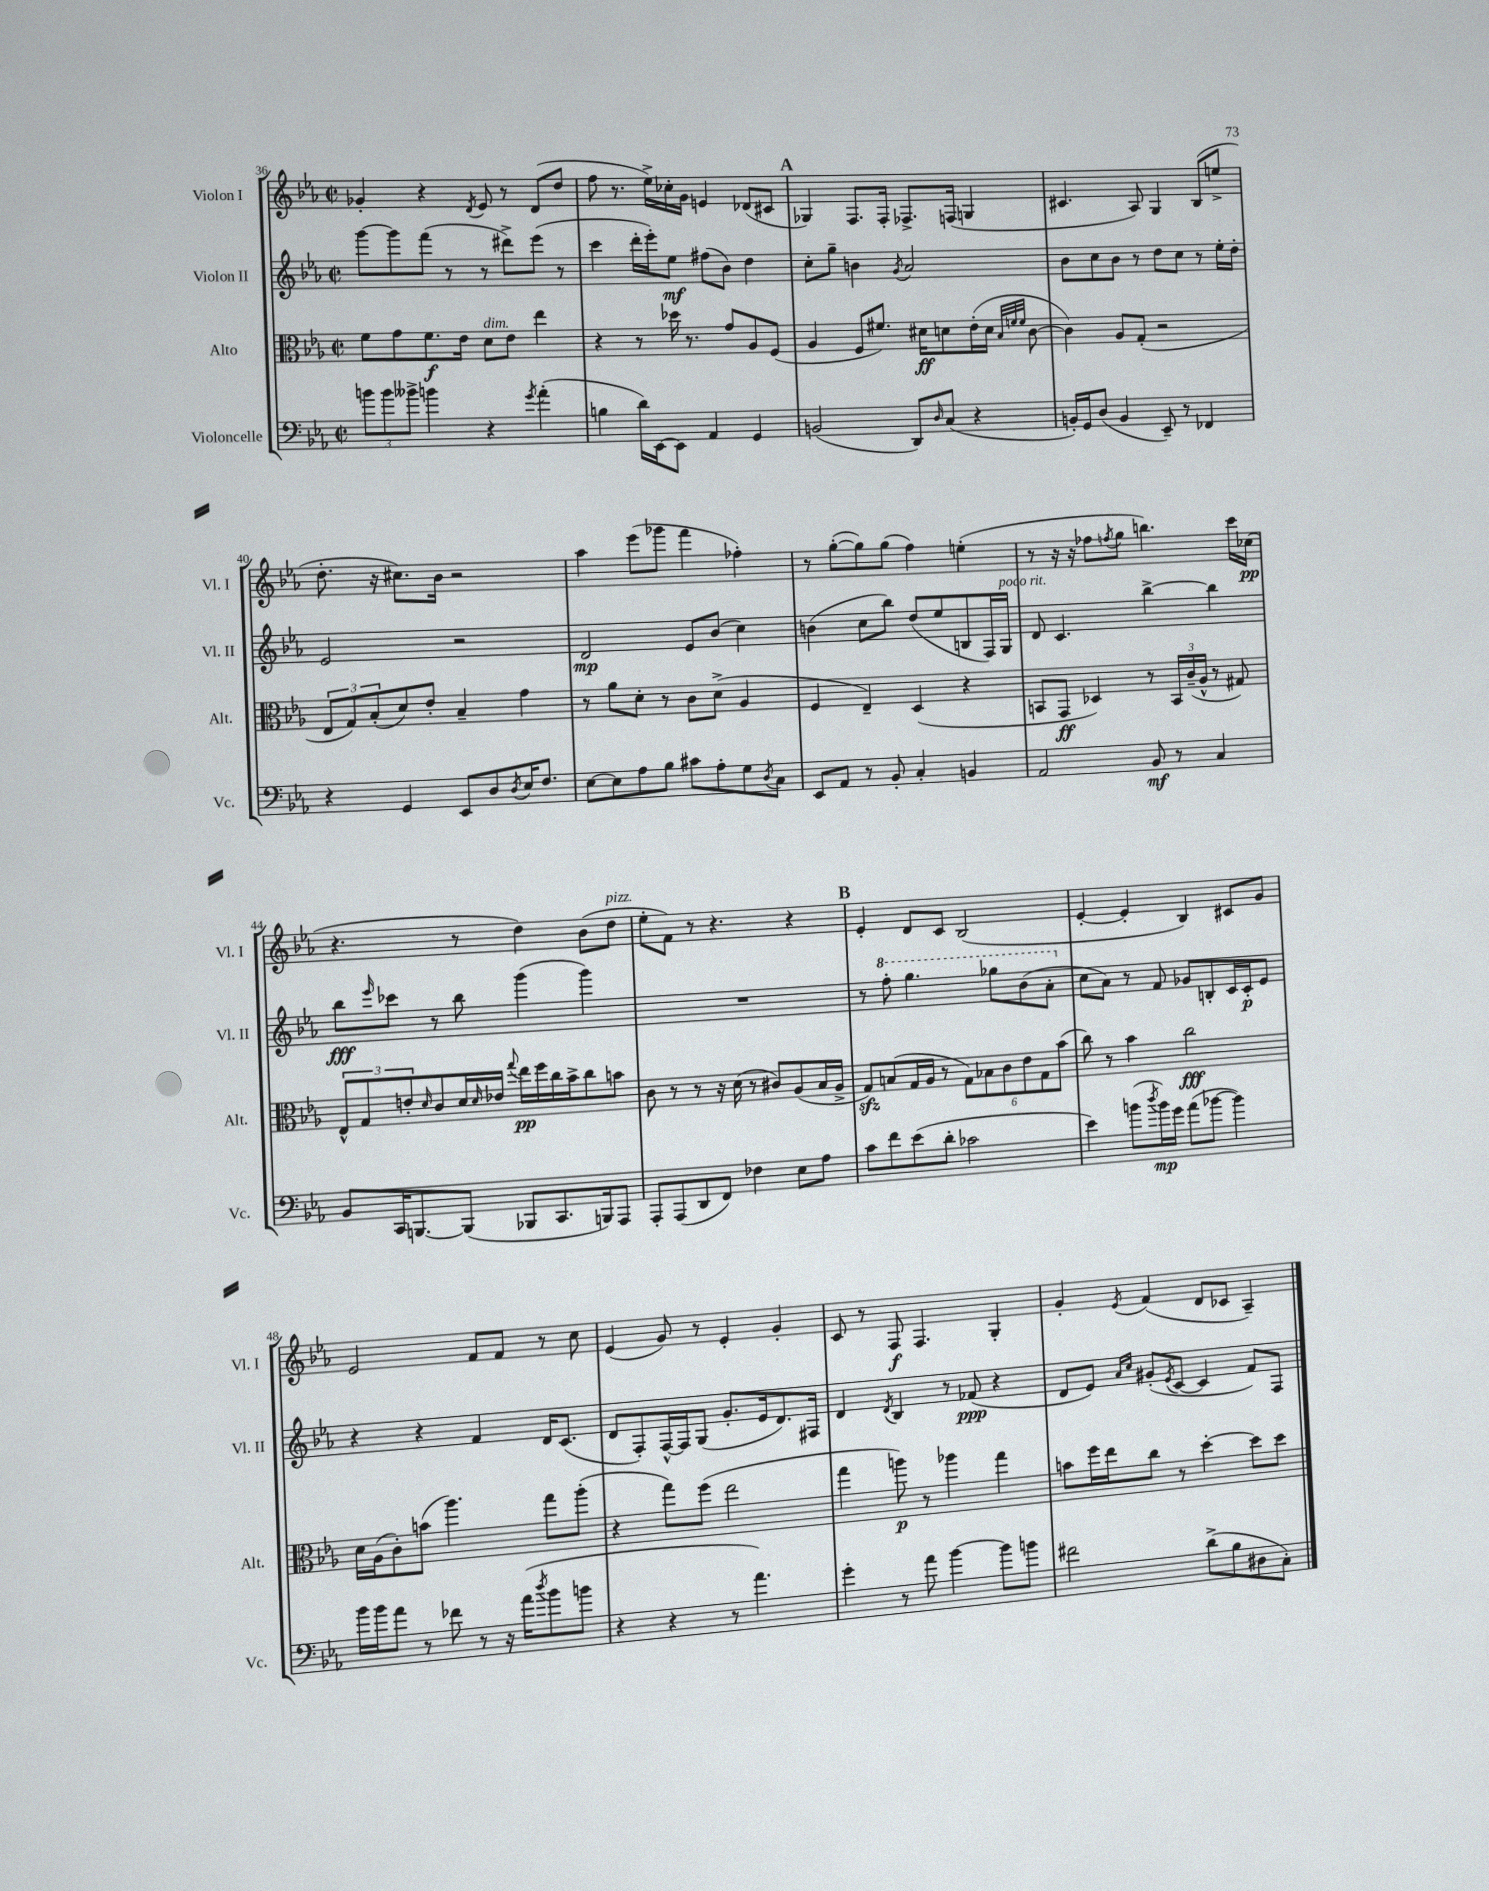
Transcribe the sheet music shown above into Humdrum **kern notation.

**kern	**kern	**kern	**kern
*staff4	*staff3	*staff2	*staff1
*clefF4	*clefC3	*clefG2	*clefG2
*k[b-e-a-]	*k[b-e-a-]	*k[b-e-a-]	*k[b-e-a-]
*M2/2	*M2/2	*M2/2	*M2/2
*met(c|)	*met(c|)	*met(c|)	*met(c|)
12b	8f	[8ggg	4g-'
12b	.	.	.
.	8g	8ggg]	.
12b--^	.	.	.
4b	8.f	(8fff	4r
.	.	8r	.
.	16e-	.	.
.	.	.	8qd
4r	8d	8r	8e-
.	8e-	8ddd#^)	8r
8qg	.	.	.
(4a-'	4ee-	(8eee-	(8d
.	.	8r	8dd
=	=	=	=
4B	4r	4ccc	8ff
.	.	.	8.r
16d)	8r	16ddd'	.
[16EE-	.	16eee-')	16ee-^)
8EE-]	16dd-	8ee-	16cc-'
.	8.r	.	16g
4AA-	.	(8ff#	4e
.	8g	8b-)	.
4GG	8A-	4dd	(8d-
.	(8F	.	8c#
=	=	=	=
(2BB	4A-	8cc'	4G-)
.	.	8gg~	.
.	8F	4b	8.F
.	8.f#)	.	.
.	.	.	16F'
.	.	8qg	.
8DD)	.	2a-	8.F-^
.	16d#	.	.
16qqD	.	.	.
(8C	8d	.	.
.	.	.	(16F
4r	(16e-'	.	4G
.	16d	.	.
.	32qqB-	.	.
.	32qqf	.	.
.	32qqf	.	.
.	[8c	.	.
=	=	=	=
16BB')	4c])	8b-	4.c#
16GG	.	.	.
(8D	.	8cc	.
4BB	8A-	8b-	.
.	(8G'	8r	8A-)
8EE-~)	2r	8dd	4G
8r	.	8cc	.
4FF-	.	8r	(8B-
.	.	16ee-'	8ee^
.	.	16dd'	.
=	=	=	=
4r	12E-	2e-	8.dd'
.	12G)	.	.
.	(12B-'	.	.
.	.	.	16r
4GG	8d)	.	8.cc#)
.	8e-'	.	.
.	.	.	16b-
8EE-	4B-~	2r	2r
8D	.	.	.
8qD	.	.	.
16E-	4g	.	.
8.F	.	.	.
=	=	=	=
[8E-	8r	2d	4aa-
8E-]	8a-	.	.
8A-	8d'	.	(8eee-
8B-	8r	.	8ggg-
8c#	8c	8e-	4fff
8A-'	(8d^	(8b-	.
8G	4A-	4cc)	4ff-')
8qD	.	.	.
8C	.	.	.
=	=	=	=
8EE-	4F	(4b	8r
8AA-	.	.	([8gg'
8r	4E-~)	8cc	8gg])
8BB-'	.	8bb-)	(8gg
4C'	(4D	(8dd	4ff)
.	.	8ee-	.
4BB	4r	8B	(4ee'
.	.	16F)	.
.	.	16G	.
=	=	=	=
2AA-	8BB	8d	8r
.	8GG	4.c	16r
.	.	.	16r
.	4D-)	.	8ff-
.	.	.	8qff
.	.	.	8gg
8BB-	8r	[4bb-^	4.bb)
8r	24BB	.	.
.	(24c~	.	.
.	24A-^^	.	.
4C	8r	4bb-]	.
.	8G#)	.	16ccc
.	.	.	(16cc-
=	=	=	=
8BB-	12E-^^	8bb-	4.r
.	12G	.	.
.	.	16qqeee-	.
16CC	.	8ccc-	.
.	12e'	.	.
[8.BBB	.	.	.
.	16qqd	.	.
.	8c	8r	.
(8BBB]	16d	8bb-	8r
.	16qqd	.	.
.	16e-	.	.
.	8qqgg	.	.
8BBB-	16ee-	(4ggg	4dd)
.	16ff	.	.
8.CC	16cc	.	.
.	16b-^	.	.
.	8cc	4ggg)	(8b-
16BBB)	.	.	.
8AAA-	8b	.	8dd
=	=	=	=
8AAA-'	8c	1r	8ee-'
(8AAA-	8r	.	8f)
8DD	8r	.	8r
8FF)	16r	.	4.r
.	(16d	.	.
4F-	8r	.	.
.	8c#)	.	.
8E-	(8A-	.	4r
8A-	16B-	.	.
.	16A-^	.	.
=	=	=	=
8c	8G)	8r	4e-'
8f	(8B	8fff'	.
(8e-	16G	4.ggg	8d
.	16A-	.	.
8d'	8r	.	8c
2c-	12G)	.	(2B-
.	12B-	.	.
.	.	8ggg-	.
.	12c	.	.
.	12e-	(8bb-	.
.	12G	.	.
.	.	8aa-'	.
.	(12b-	.	.
=	=	=	=
4e-)	8cc)	8cc	[4e-'
.	8r	8a-)	.
(8b	4b-	8r	4e-']
8qdd	.	.	.
16b)	.	8f	.
16g	.	.	.
(8a-	2cc	8g-	4B-)
[8b-	.	8B'	.
4b-])	.	16c	8c#
.	.	16c'	.
.	.	8e-	8g
=	=	=	=
16b-	16d	4r	2e-
16b-	(16A-	.	.
8a-	8c')	.	.
8r	(8b	4r	.
8f-	4.aa-)	.	.
8r	.	4f	8f
16r	.	.	8f
(16a-	.	.	.
8qdd	.	.	.
8b-	8gg	16d	8r
.	.	(8.c	.
8b	(8aa-'	.	8cc
=	=	=	=
4r	4r	8d	(4e-
.	.	8F')	.
4r	8gg)	[16F^^	8g)
.	.	16F]	.
.	(8ff	(8G	8r
8r	2ee-	8.g'	4e-'
4.a-)	.	.	.
.	.	16e-	.
.	.	8.d)	4g'
.	.	16F#	.
=	=	=	=
4g'	4gg	4d	8c
.	.	.	8r
.	.	8qd	.
8r	8aa)	4B-	8F
8a-	8r	.	4.F
[4b-	4aa-	8r	.
.	.	(8f-	.
8b-]	4gg	4r	4G'
8b	.	.	.
=	=	=	=
2f#	8b	8d	4g'
.	16ff	8e-)	.
.	16ee-	.	.
.	.	16qqa-	.
.	.	16qqcc	8qe-
.	8cc	(8g#'	(4f
.	.	8qe-	.
.	8r	[8c	.
(8d^	[4dd'	4c]	8d
8B-	.	.	8c-
8D#	8dd]	8f)	4A-~)
8C')	8dd	8F	.
==	==	==	==
*-	*-	*-	*-
